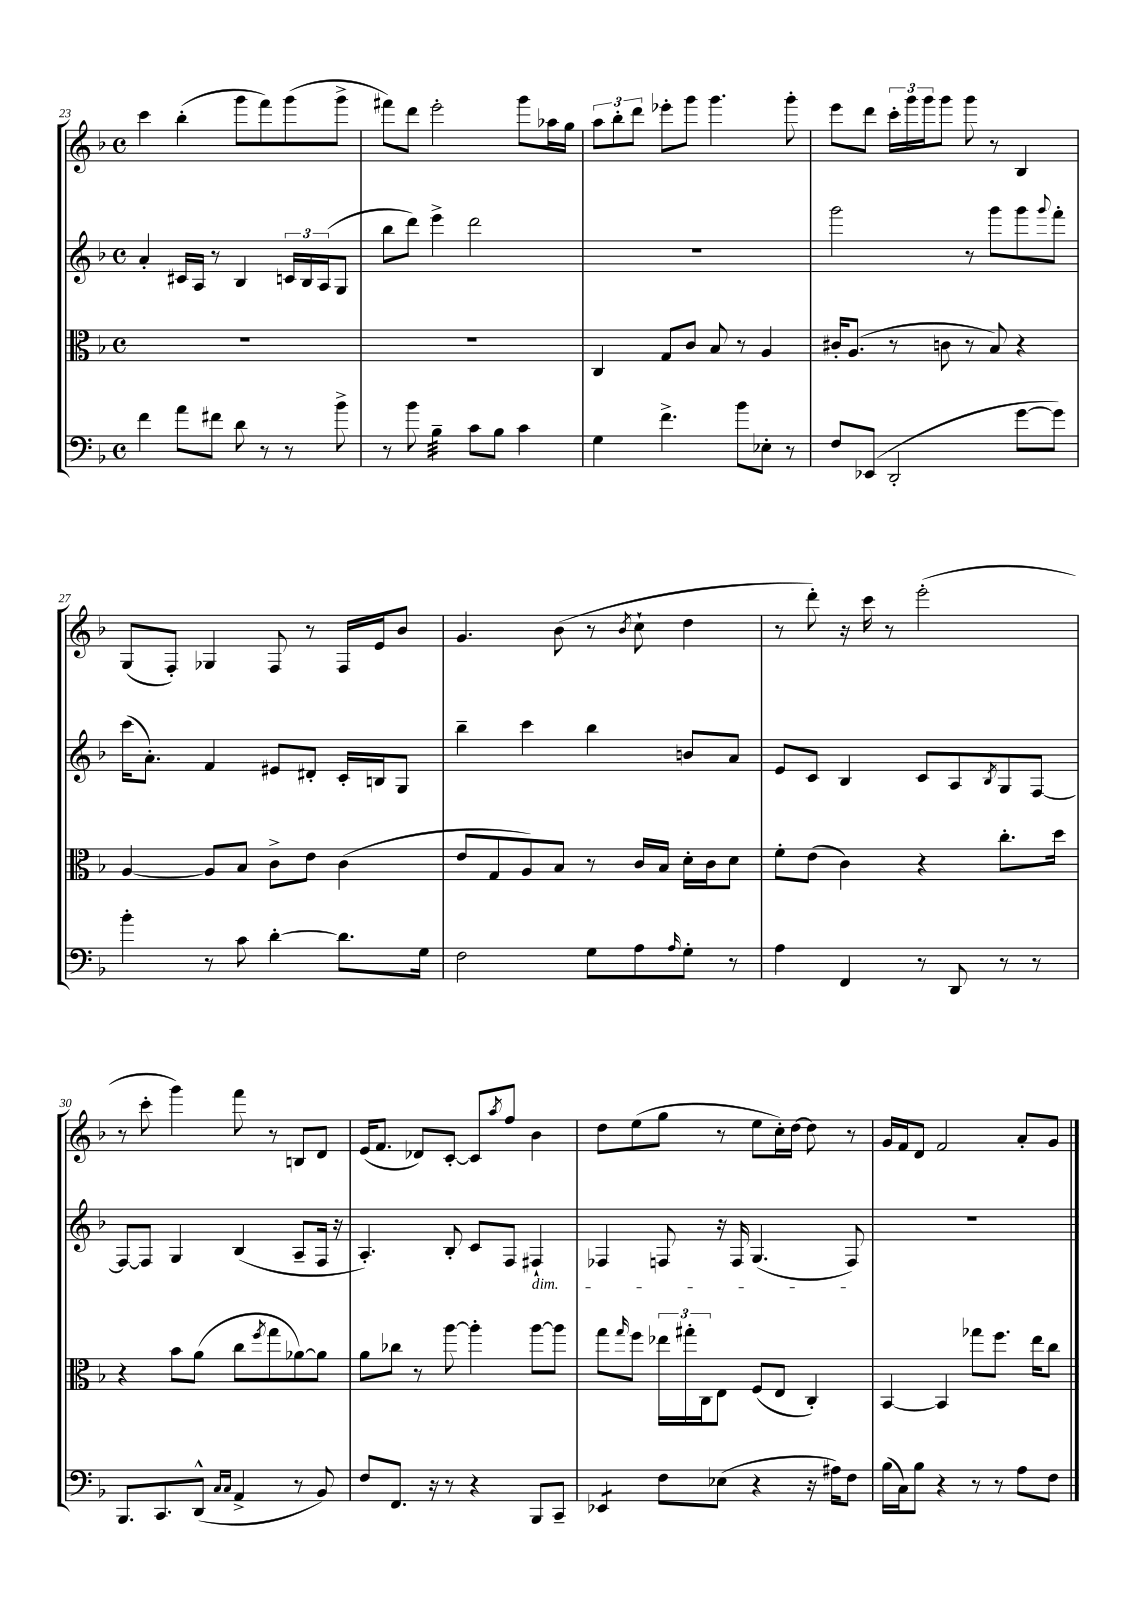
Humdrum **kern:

**kern	**kern	**kern	**kern
*staff4	*staff3	*staff2	*staff1
*clefF4	*clefC3	*clefG2	*clefG2
*k[b-]	*k[b-]	*k[b-]	*k[b-]
*M4/4	*M4/4	*M4/4	*M4/4
*met(c)	*met(c)	*met(c)	*met(c)
4f	1r	4a'	4ccc
8a	.	16c#	(4bb-'
.	.	16A	.
8f#	.	8r	.
8d	.	4B-	8ggg
8r	.	.	8fff)
8r	.	24c	(8ggg
.	.	24B-	.
.	.	(24A	.
8b-^	.	8G	8ggg^
=	=	=	=
8r	1r	8bb-	8fff#)
8b-	.	8ddd)	8ddd
4B-~	.	4eee^	2eee'
8c	.	2ddd	.
8B-	.	.	.
4c	.	.	8ggg
.	.	.	16aa-
.	.	.	16gg
=	=	=	=
4G	4C	1r	12aa
.	.	.	12bb-'
.	.	.	12ddd
4.f^	8G	.	8eee-'
.	8c	.	8ggg
.	8B-	.	4.ggg
8b-	8r	.	.
8E-'	4A	.	.
8r	.	.	8ggg'
=	=	=	=
8F	16c#'	2ggg	8eee
.	(8.A	.	.
(8EE-	.	.	8ddd
2DD'	8r	.	24ccc'
.	.	.	24ggg
.	.	.	24ggg
.	8c	.	8ggg
.	8r	8r	8ggg
.	8B-)	8ggg	8r
[8g	4r	8ggg	4B-
.	.	8qqggg	.
8g])	.	8fff'	.
=	=	=	=
4b-'	[4A	(16ccc	(8G
.	.	8.a')	.
.	.	.	8F')
8r	8A]	4f	4G-
8c	8B-	.	.
[4d'	8c^	8e#	8F
.	8e	8d#'	8r
8.d]	(4c	16c'	16F
.	.	16B	16e
.	.	8G	8b-
16G	.	.	.
=	=	=	=
2F	8e	4bb-~	4.g
.	8G	.	.
.	8A)	4ccc	.
.	8B-	.	(8b-
8G	8r	4bb-	8r
.	.	.	8qb-
8A	16c	.	8cc`
.	16B-	.	.
16qqA	.	.	.
8G'	16d'	8b	4dd
.	16c	.	.
8r	8d	8a	.
=	=	=	=
4A	8f'	8e	8r
.	(8e	8c	8ddd')
4FF	4c)	4B-	16r
.	.	.	16ccc
.	.	.	8r
8r	4r	8c	(2eee'
8DD	.	8A	.
.	.	8qB-	.
8r	8.cc'	8G	.
8r	.	[8F	.
.	16dd	.	.
=	=	=	=
8.BBB-	4r	8F_	8r
.	.	8F]	8ccc'
8.CC	.	.	.
.	8b-	4G	4ggg)
(8DD^^	(8a	.	.
16qqC	.	.	.
16qqC	.	.	.
4AA^	8cc	(4B-	8fff
.	8qff	.	.
.	8gg	.	8r
8r	[8a-)	8A~	8B
8BB-)	8a-]	16F	8d
.	.	16r	.
=	=	=	=
8F	8a	4.A')	(16e
.	.	.	8.f
8.FF	8cc-	.	.
.	8r	.	8d-)
16r	.	.	.
8r	[8aa	8B-'	[8c'
4r	4aa']	8c	8c]
.	.	.	8qaa
.	.	8F	8ff
8BBB-	[8aa	4F#`	4b-
8CC~	8aa]	.	.
=	=	=	=
4EE-	8gg	4F-	8dd
.	16qqgg	.	.
.	8ff	.	(8ee
8F	24ee-	8F	8gg
.	24gg#'	.	.
.	24C	.	.
(8E-	8E	16r	8r
.	.	16F	.
4r	(8F	(4.G	8ee
.	8E	.	16cc')
.	.	.	[16dd
16r	4C')	.	8dd]
16A#)	.	.	.
8F	.	8F)	8r
=	=	=	=
(16B-	[4BB-	1r	16g
16C)	.	.	16f
8B-	.	.	8d
4r	4BB-]	.	2f
8r	8gg-	.	.
8r	8.ff	.	.
8A	.	.	8a'
.	16ee	.	.
8F	8cc	.	8g
==	==	==	==
*-	*-	*-	*-
